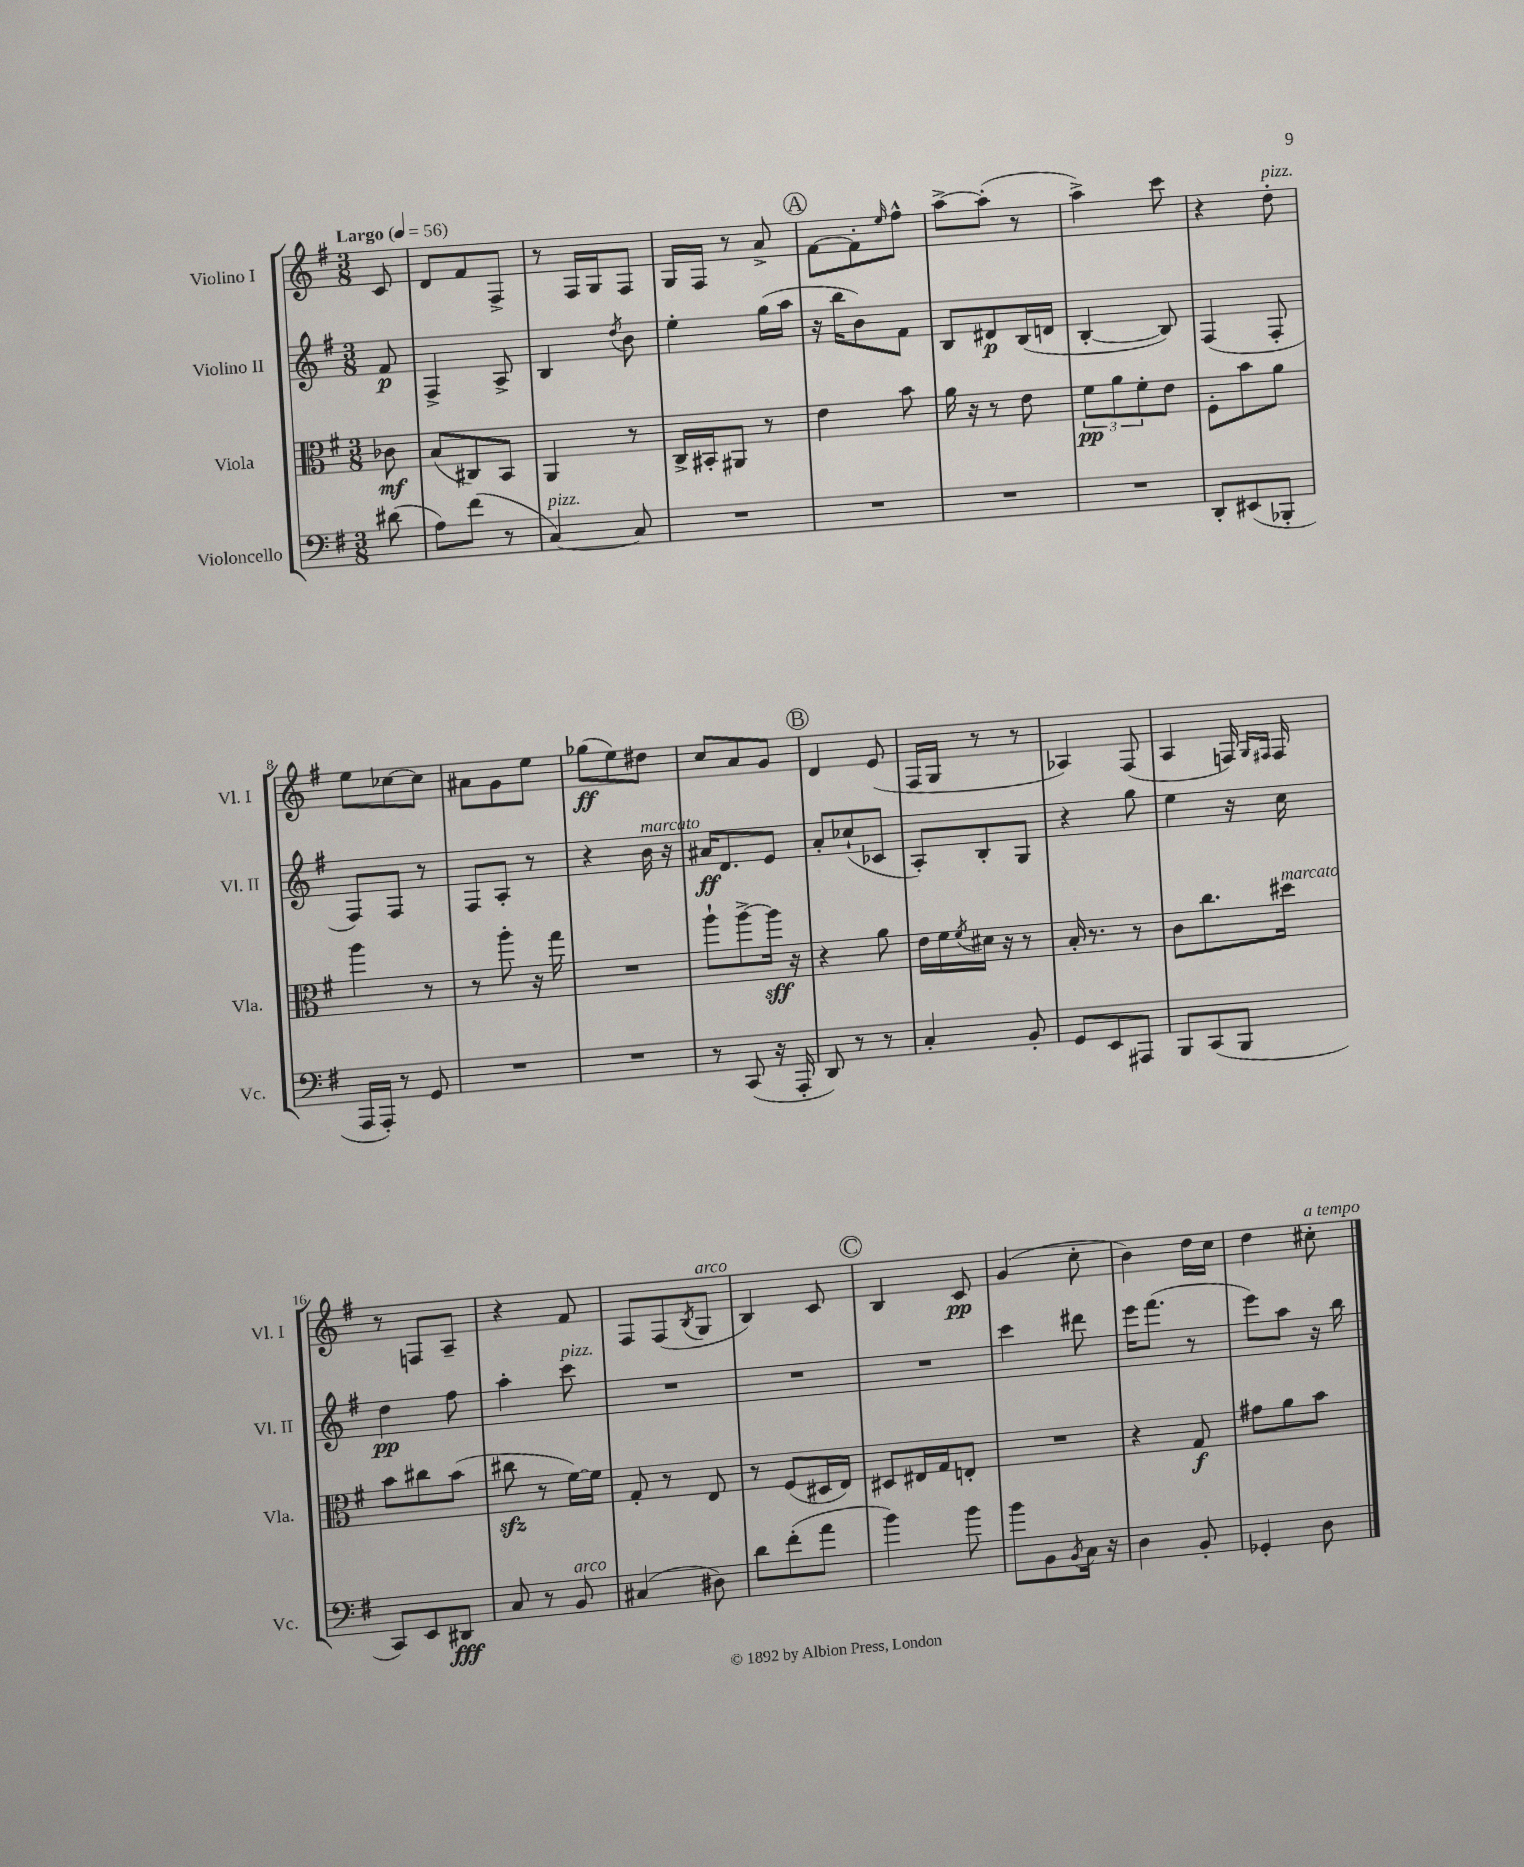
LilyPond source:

<<
\new StaffGroup <<
\new Staff = "s0" \with { instrumentName = "Violino I" shortInstrumentName = "Vl. I" } {
    \clef treble \key g \major \numericTimeSignature \time 3/8 \partial 8 \tempo "Largo" 4 = 56
    c'8 |
    d'8 fis'8 fis8-> |
    r8 fis16 g16 fis8 |
    g16 fis16 r8 a'8-> |
    \mark \markup { \circle "A" } fis'8~ fis'8-. \grace { e''16 } fis''8-^ |
    a''8~-> a''8-.( r8 |
    a''4->) c'''8 |
    r4 d''8-.^\markup { \italic "pizz." } |
    e''8 ces''8~ ces''8 |
    ais'8 g'8 e''8 |
    ges''8\ff( e''8) dis''8 |
    c''8 a'8 g'8 |
    \mark \markup { \circle "B" } d'4 e'8( |
    fis16 g16 r8 r8 |
    aes4) fis8( |
    a4 f16) \grace { g16 fis16 } fis16 |
    r8 f8 a8-- |
    r4 fis'8 |
    fis8 fis8( \acciaccatura { b8 } g8^\markup { \italic "arco" } |
    b4) c'8 |
    \mark \markup { \circle "C" } b4 c'8\pp |
    g'4( c''8-. |
    b'4) d''16 c''16 |
    d''4 cis''8-.^\markup { \italic "a tempo" } \bar "|." |
}
\new Staff = "s1" \with { instrumentName = "Violino II" shortInstrumentName = "Vl. II" } {
    \clef treble \key g \major \numericTimeSignature \time 3/8 \partial 8
    fis'8\p |
    fis4-> a8-> |
    b4 \acciaccatura { d''8 } b'8 |
    e''4-. g''16( a''16 |
    \mark \markup { \circle "A" } r16 b''16 b'8) fis'8 |
    b8 dis'8\p b16( d'16 |
    b4~-. b8) |
    fis4( fis8-. |
    fis8) fis8 r8 |
    fis8 a8-. r8 |
    r4 b'16^\markup { \italic "marcato" } r16 |
    ais'16\ff d'8. e'8 |
    \mark \markup { \circle "B" } a'8-. ces''8-!( ces'8 |
    a8-.) b8-. g8 |
    r4 g''8 |
    e''4 r16 c''16 |
    d''4\pp fis''8 |
    a''4-. c'''8^\markup { \italic "pizz." } |
    R4. |
    R4. |
    \mark \markup { \circle "C" } R4. |
    c'''4 dis'''8 |
    e'''16 fis'''8.( r8 |
    e'''8) a''8 r16 b''16 \bar "|." |
}
\new Staff = "s2" \with { instrumentName = "Viola" shortInstrumentName = "Vla." } {
    \clef alto \key g \major \numericTimeSignature \time 3/8 \partial 8
    ces'8\mf |
    b8( cis8) b,8 |
    a,4 r8 |
    c16-> bis,16-. ais,8 r8 |
    \mark \markup { \circle "A" } e'4 b'8 |
    a'16 r16 r8 e'8 |
    \tuplet 3/2 { fis'8\pp a'8 fis'8-. } e'8 |
    fis8-. b'8 a'8 |
    a''4 r8 |
    r8 a''8-. r16 g''16 |
    R4. |
    a''8-! a''8~-> a''16\sff r16 |
    \mark \markup { \circle "B" } r4 a'8 |
    e'16 fis'16 \acciaccatura { fis'8 } dis'16 r16 r8 |
    b16-. r8. r8 |
    c'8 c''8. dis''16^\markup { \italic "marcato" } |
    b'8 cis''8 b'8( |
    cis''8\sfz r8 fis'16~) fis'16 |
    g8-. r8 e8 |
    r8 fis8( dis16 e16) |
    \mark \markup { \circle "C" } dis8 eis16 g16 e8-. |
    R4. |
    r4 g8\f |
    gis'8 a'8 b'8 \bar "|." |
}
\new Staff = "s3" \with { instrumentName = "Violoncello" shortInstrumentName = "Vc." } {
    \clef bass \key g \major \numericTimeSignature \time 3/8 \partial 8
    dis'8( |
    a8) fis'8( r8 |
    c4~^\markup { \italic "pizz." }) c8 |
    R4. |
    \mark \markup { \circle "A" } R4. |
    R4. |
    R4. |
    d,8-. eis,8( bes,,8-. |
    a,,16 a,,16-.) r8 g,8 |
    R4. |
    R4. |
    r8 c,8( r16 a,,16-. |
    \mark \markup { \circle "B" } d,8) r8 r8 |
    c4-. b,8-. |
    g,8 e,8 ais,,8 |
    b,,8 c,8( b,,8 |
    c,8) e,8 dis,8\fff |
    c8 r8 b,8^\markup { \italic "arco" } |
    cis4( dis8) |
    d'8 fis'8-.( a'8 |
    \mark \markup { \circle "C" } b'4) b'8 |
    b'8 b,8 \acciaccatura { b,8 } c16 r16 |
    d4 b,8-. |
    ges,4-. d8 \bar "|." |
}
>>
>>
